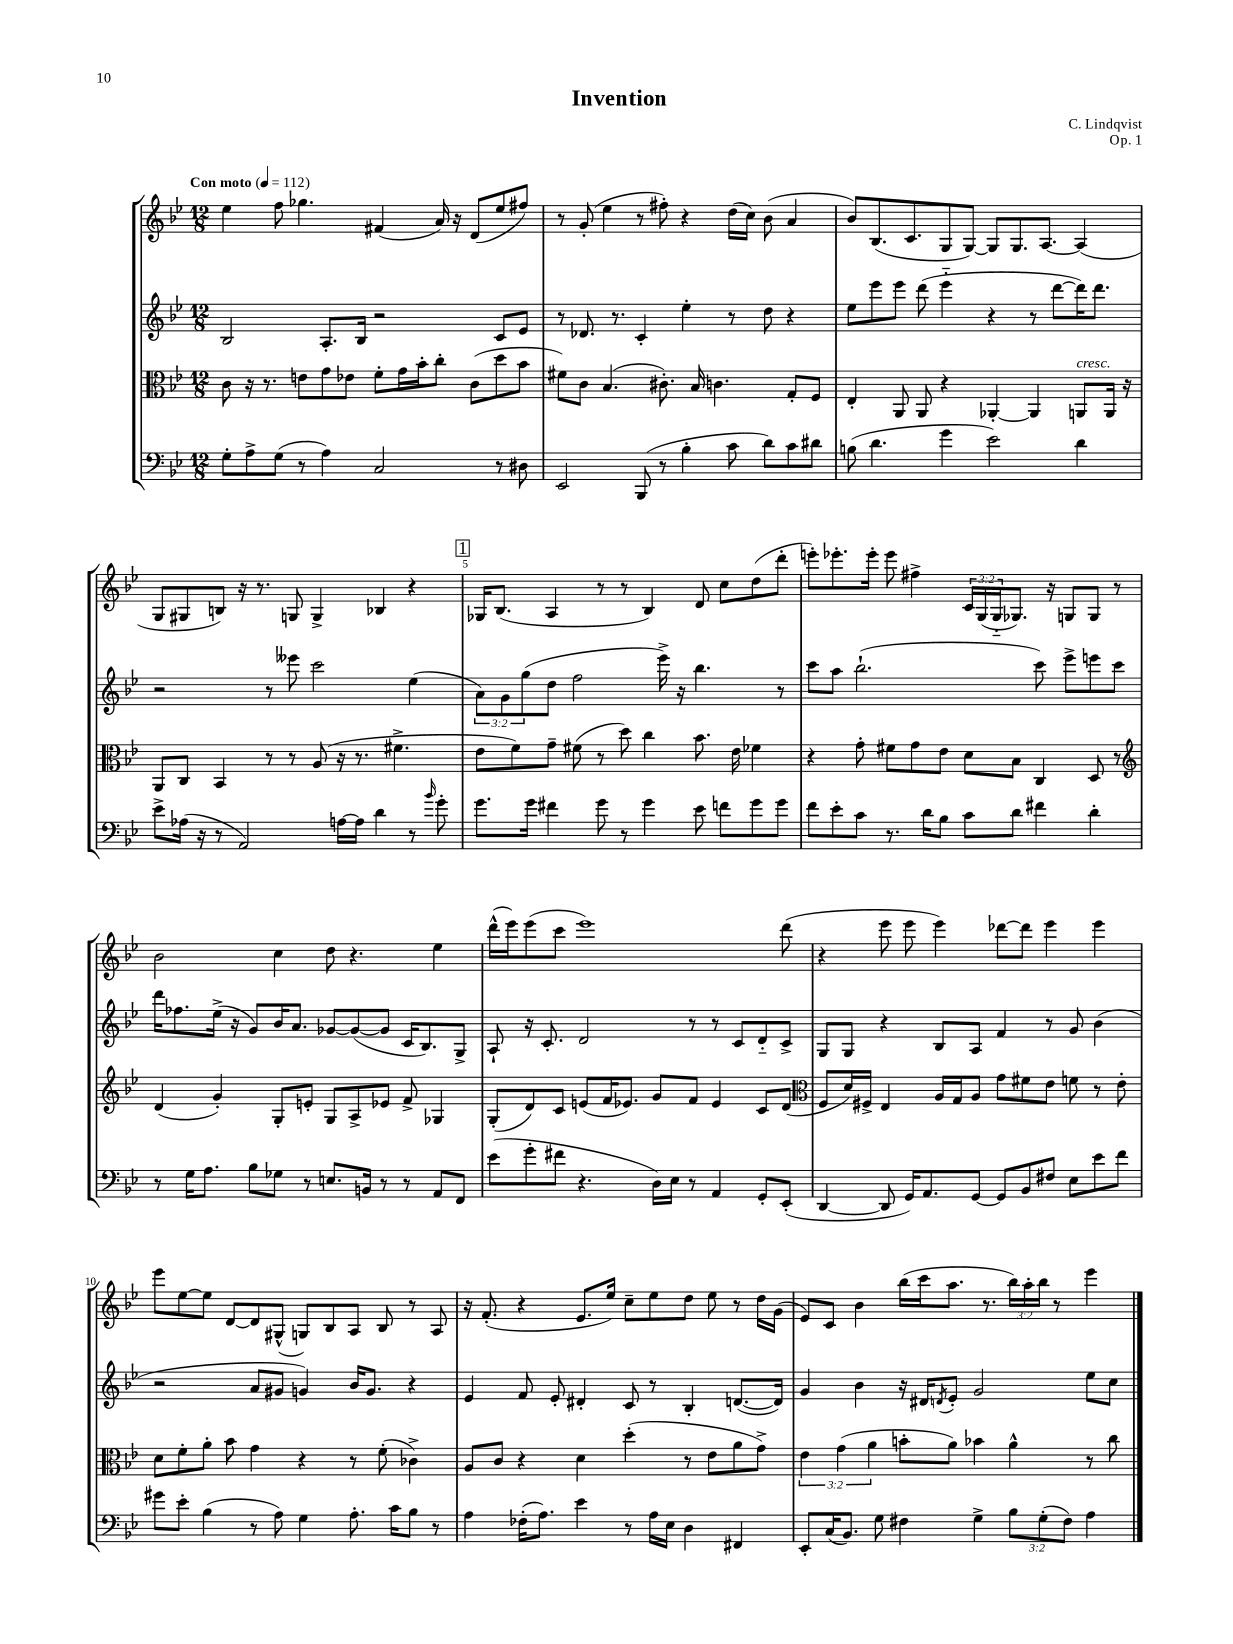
\header { title = "Invention" composer = "C. Lindqvist" opus = "Op. 1" }
<<
\new StaffGroup <<
\new Staff = "s0" {
    \clef treble \key bes \major \numericTimeSignature \time 12/8 \override Staff.TupletNumber.text = #tuplet-number::calc-fraction-text \tempo "Con moto" 4 = 112
    ees''4 f''8 ges''4. fis'4( a'16) r16 d'8( ees''8 fis''8) |
    r8 g'8-.( ees''4 r8 fis''8-.) r4 d''16( c''16) bes'8( a'4 |
    bes'8) bes8.( c'8. g8 g8~) g8 g8. a8.~ a4( |
    g8 gis8 b8) r16 r8. g8 g4-> bes4 r4 |
    \mark \markup { \box "1" } ges16 bes8.( a4 r8 r8 bes4) d'8 c''8 d''8( d'''8-. |
    e'''8-.) ees'''8.-. ees'''16-. ees'''8 fis''4-> \tuplet 3/2 { c'16 g16( g16-_ } ges8.) r16 g8 g8 r8 |
    bes'2 c''4 d''8 r4. ees''4 |
    d'''16-^( ees'''16) ees'''8( c'''8 ees'''1) d'''8( |
    r4 ees'''8 ees'''8 ees'''4) des'''8~ des'''8 ees'''4 ees'''4 |
    ees'''8 ees''8~ ees''8 d'8~ d'8 gis8-^( g8) bes8 a8 bes8 r8 a8 |
    r16 f'8.-.( r4 ees'8. ees''16) c''8-- ees''8 d''8 ees''8 r8 d''16 g'16( |
    ees'8) c'8 bes'4 bes''16( c'''16 a''8. r8. \tuplet 3/2 { bes''16) a''16-. bes''16 } r8 ees'''4 \bar "|." |
}
\new Staff = "s1" {
    \clef treble \key bes \major \numericTimeSignature \time 12/8 \override Staff.TupletNumber.text = #tuplet-number::calc-fraction-text
    bes2 a8.-. bes16 r2 c'8 ees'8 |
    r8 des'8. r8. c'4-. ees''4-. r8 d''8 r4 |
    ees''8 ees'''8 ees'''8 d'''8( ees'''4-_ r4 r8 d'''8~ d'''16) d'''8. |
    r2 r8 eeses'''8 c'''2 ees''4( |
    \mark \markup { \box "1" } \tuplet 3/2 { a'8) g'8 g''8( } d''8 f''2 ees'''16->) r16 bes''4. r8 |
    c'''8 a''8 bes''2.-!( c'''8) ees'''8-> e'''8 c'''8 |
    d'''16 fes''8. ees''16->( r16 g'8) bes'16 a'8. ges'8~ ges'8~( ges'8 c'16 bes8.) g8-> |
    a8-! r16 c'8.-. d'2 r8 r8 c'8 d'8-_ c'8-> |
    g8 g8 r4 bes8 a8 f'4 r8 g'8 bes'4( |
    r2 a'8 gis'8 g'4) bes'16 g'8. r4 |
    ees'4 f'8 ees'8-. dis'4-. c'8 r8 bes4-. d'8.~( d'16) |
    g'4 bes'4 r16 dis'16 \acciaccatura { d'8 } ees'8-. g'2 ees''8 c''8 \bar "|." |
}
\new Staff = "s2" {
    \clef alto \key bes \major \numericTimeSignature \time 12/8 \override Staff.TupletNumber.text = #tuplet-number::calc-fraction-text
    c'8 r16 r8. e'8 g'8 ees'8 f'8-. g'16 bes'16-. c''8-. c'8( d''8 bes'8 |
    fis'8) c'8 bes4.( cis'8.-.) bes16 c'4. g8-. f8 |
    ees4-. a,8 a,8 r4 aes,4~-. aes,4 a,8^\markup { \italic "cresc." } a,16 r16 |
    a,8 c8 bes,4 r8 r8 a8( r16 r8. fis'4.-> |
    \mark \markup { \box "1" } ees'8 f'8) g'8-- fis'8( r8 d''8) c''4 bes'8. ees'16 fes'4 |
    r4 g'8-. fis'8 g'8 ees'8 d'8 bes8 c4 d8 r8 |
    \clef treble d'4( g'4-.) g8-. e'8-. g8 a8-> ees'8 f'8-> ges4 |
    g8-.( d'8) c'8 e'8( f'16 ees'8.) g'8 f'8 ees'4 c'8 d'8( |
    \clef alto f8 d'16) fis16-> ees4 a16 g16 a8 g'8 fis'8 ees'8 f'8 r8 ees'8-. |
    d'8 f'8-. a'8-. bes'8 g'4 r4 r8 f'8-.( ces'4->) |
    a8 c'8 r4 d'4 d''4-.( r8 ees'8 a'8 g'8->) |
    \tuplet 3/2 { ees'4 g'4( a'4 } b'8-. a'8) bes'4 a'4-^ r8 c''8 \bar "|." |
}
\new Staff = "s3" {
    \clef bass \key bes \major \numericTimeSignature \time 12/8 \override Staff.TupletNumber.text = #tuplet-number::calc-fraction-text
    g8-. a8-> g8( r8 a4) c2 r8 dis8 |
    ees,2 bes,,8( r8 bes4-. c'8 d'8) c'8 dis'8 |
    b8( d'4. g'4 ees'2) d'4 |
    ees'8-> aes16( r16 r8 a,2) a16~ a16 d'4 r8 \grace { bes'16 } g'8-. |
    \mark \markup { \box "1" } g'8. g'16 fis'4 g'8 r8 g'4 ees'8 f'8 g'8 g'8 |
    f'8 ees'8-. c'8 r8. d'16 bes8 c'8 d'8 fis'4 d'4-. |
    r8 g16 a8. bes8 ges8 r8 e8. b,16 r8 r8 a,8 f,8 |
    ees'8( g'8-. fis'8 r4. d16) ees16 r8 a,4 g,8-. ees,8-.( |
    d,4~ d,8 g,16) a,8. g,8~ g,8 bes,8 fis8 ees8 ees'8 f'8 |
    gis'8 ees'8-. bes4( r8 a8) g4 a8.-. c'16 bes8 r8 |
    a4 fes16-.( a8.) ees'4 r8 a16 ees16 d4 fis,4 |
    ees,8-. c16( bes,8.) g8 fis4 g4-> \tuplet 3/2 { bes8 g8-.( fis8) } a4 \bar "|." |
}
>>
>>
\layout { \context { \Score \override BarNumber.break-visibility = ##(#f #t #t) barNumberVisibility = #(every-nth-bar-number-visible 5) } }
